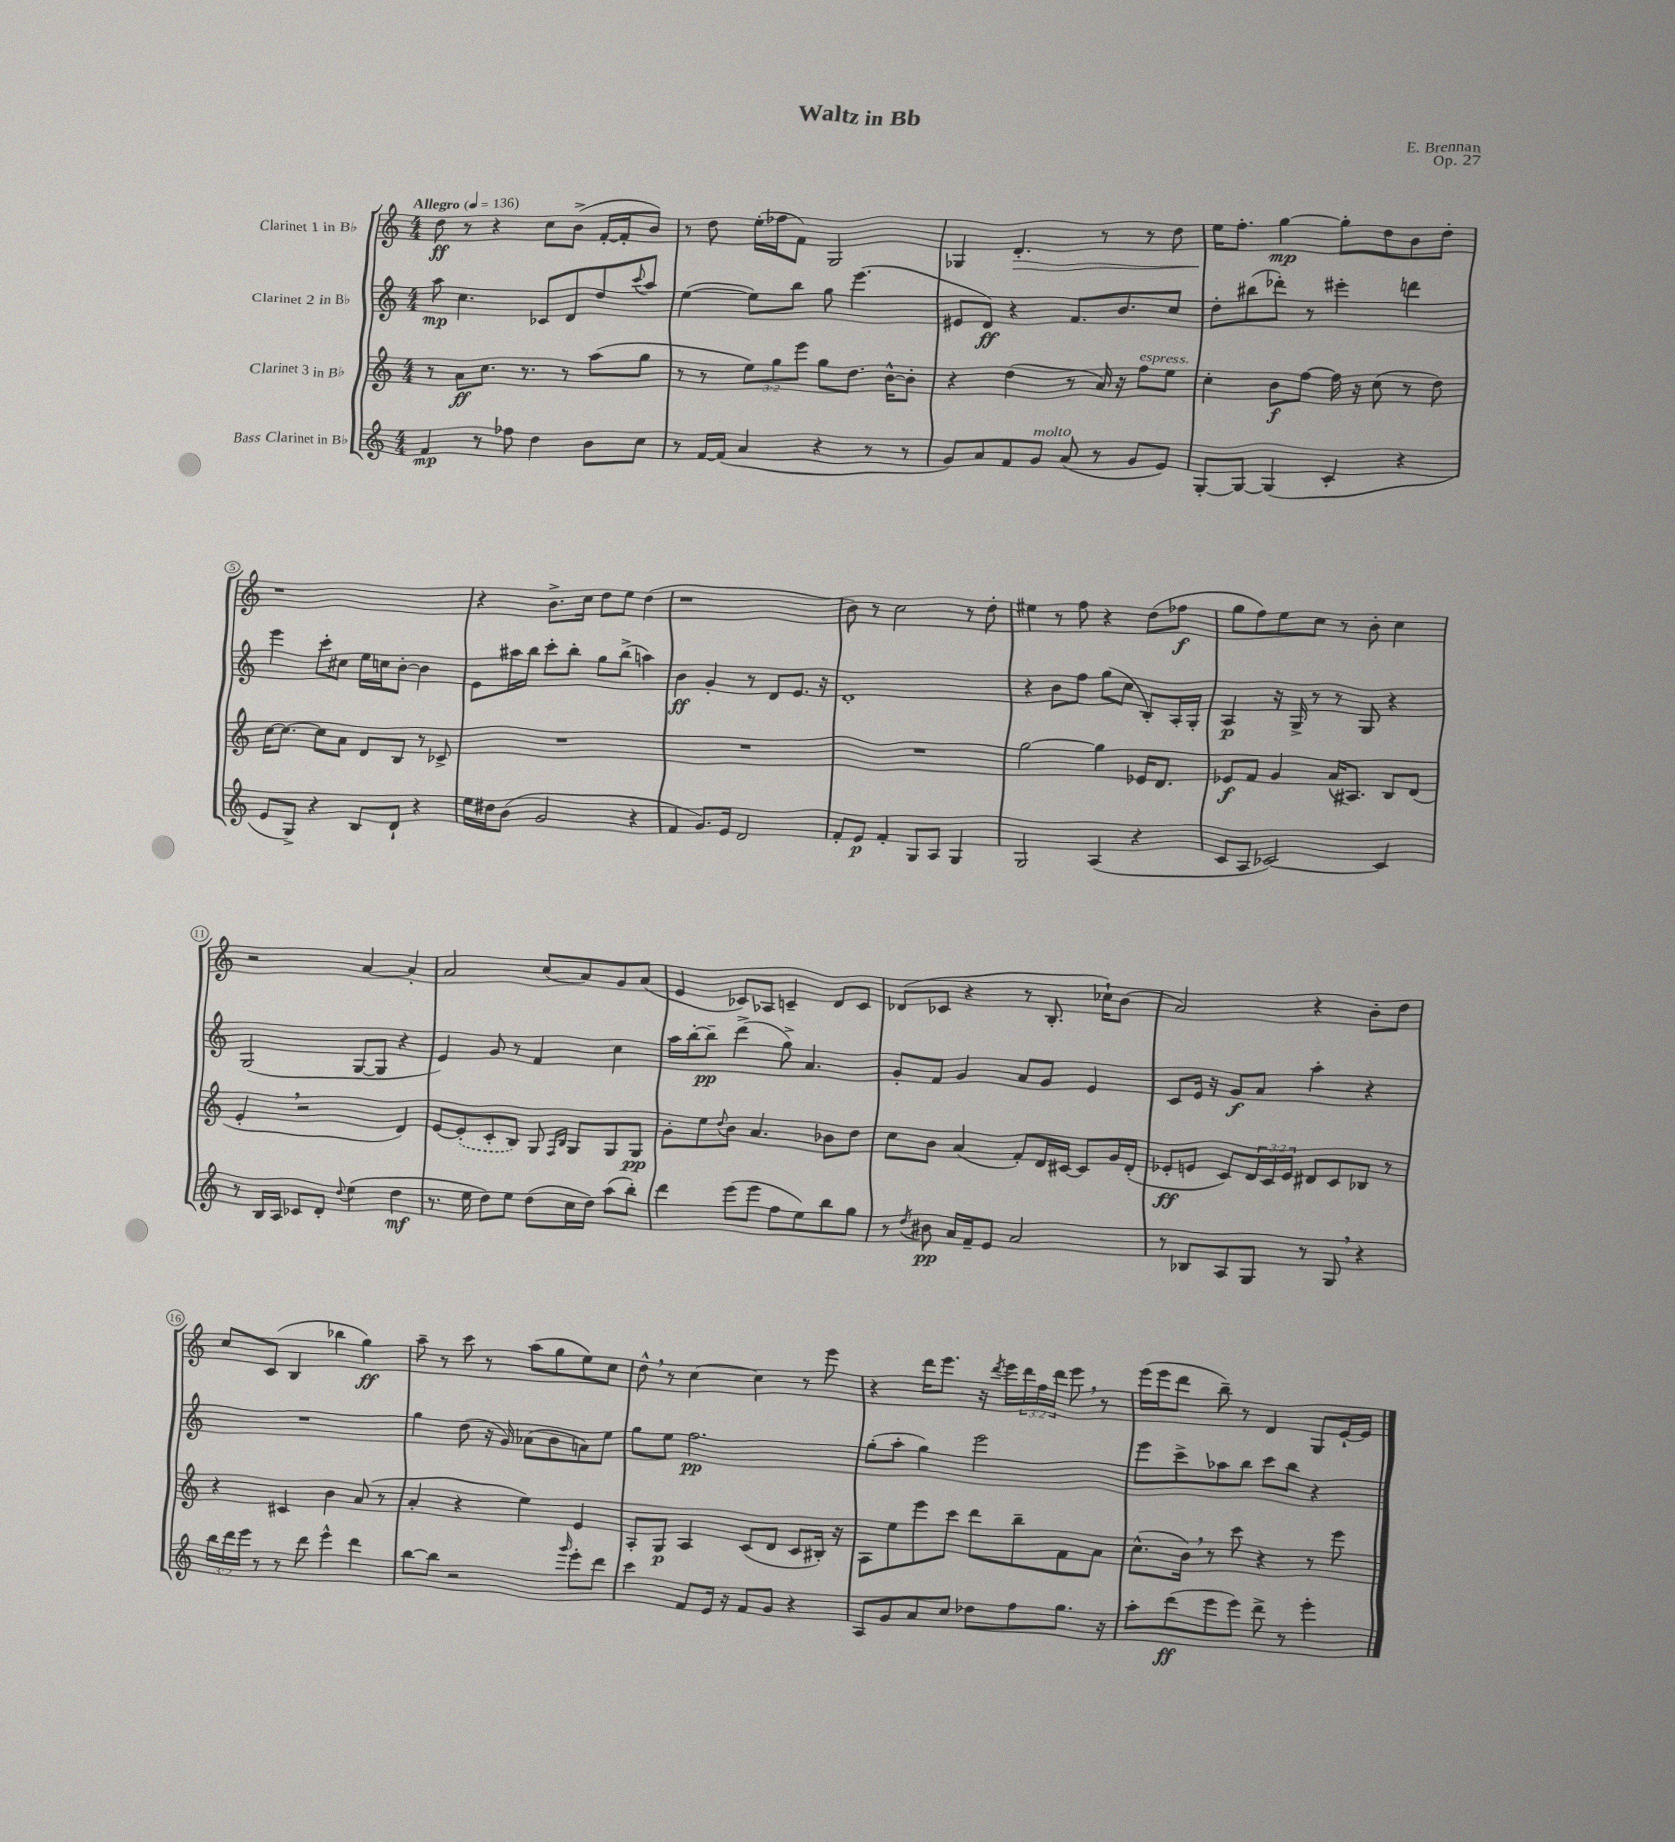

**kern	**dynam	**kern	**dynam	**kern	**dynam	**kern	**dynam
*part4	*part4	*part3	*part3	*part2	*part2	*part1	*part1
*staff4	*staff4	*staff3	*staff3	*staff2	*staff2	*staff1	*staff1
*I"Bass Clarinet in B♭	*	*I"Clarinet 3 in B♭	*	*I"Clarinet 2 in B♭	*	*I"Clarinet 1 in B♭	*
*clefG2	*	*clefG2	*	*clefG2	*	*clefG2	*
*k[]	*	*k[]	*	*k[]	*	*k[]	*
*M4/4	*	*M4/4	*	*M4/4	*	*M4/4	*
*MM136	*	*MM136	*	*MM136	*	*MM136	*
=1	=1	=1	=1	=1	=1	=1	=1
!	!	!	!	!	!	!LO:TX:a:B:t=Allegro	!
4f/	mp	8r	.	8aa\	mp	8dd\	ff
.	.	8a\L	ff	4.cc\	.	8r	.
8r	.	8.cc\J	.	.	.	4r	.
8ff-X\	.	.	.	.	.	.	.
.	.	8.r	.	.	.	.	.
4dd\	.	.	.	8c-X/L	.	8cc\L	.
.	.	8r	.	8d/	.	(8b^\J	.
8b\L	.	(8aa\L	.	8dd/	.	[16f'/LL	.
.	.	.	.	.	.	16f'/J]	.
.	.	.	.	8qqccc/	.	.	.
8cc\J	.	8gg\J	.	8aa/J	.	8b/J)	.
=2	=2	=2	=2	=2	=2	=2	=2
8r	.	8r	.	([4ee\	.	8r	.
[16f/LL	.	8r	.	.	.	8dd\	.
(16f/JJ]	.	.	.	.	.	.	.
4a/	.	12ee\L)	.	8ee\L])	.	(16ee'\LL	.
.	.	.	.	.	.	16ff-X\J	.
.	.	12gg\	.	.	.	.	.
.	.	.	.	8bb\J	.	8f\J)	.
.	.	12eee\J	.	.	.	.	.
4r	.	8gg\L	.	8gg\	.	2G/	.
.	.	8.dd\J	.	(4.eee\	.	.	.
8r	.	.	.	.	.	.	.
.	.	[16b^^\KL	.	.	.	.	.
8r	.	8b'\J]	.	.	.	.	.
=3	=3	=3	=3	=3	=3	=3	=3
8g/L)	.	4r	.	8e#X/L	.	4G-X/	.
8a/	.	.	.	8d/J)	ff	.	.
!	!	!	!	!	!	!	!LO:HP:b
8f/	.	(4dd\	.	4r	.	4.d'/	>
!LO:TX:a:i:t=molto	!	!	!	!	!	!	!
8g/J	.	.	.	.	.	.	.
(8a/	.	8r	.	8.f/L	.	.	.
8r	.	16a/)	.	.	.	8r	.
.	.	16r	.	8.b/	.	.	.
!	!	!LO:TX:a:i:t=espress.	!	!	!	!	!
8g/L	.	8ff\L	.	.	.	8r	.
8e/J)	.	8ee\J	.	8cc/J	.	8dd\	.
=4	=4	=4	=4	=4	=4	=4	=4
[8G'/L	.	4cc'\	.	8dd'\L	.	16ee\KL	.
.	.	.	.	.	.	8.ff'\J	]
8G/J_	.	.	.	(8bb#X\	.	.	.
(4G/]	.	8b\L	f	8ddd-X'\J)	.	[4gg\	mp
.	.	[8ff\J	.	8r	.	.	.
4c'/	.	16ff\]	.	4eee#X'\	.	8gg'\L]	.
.	.	16r	.	.	.	.	.
.	.	(8cc\	.	.	.	8dd\	.
4r	.	8r	.	4dddn\	.	8b\	.
.	.	8dd\)	.	.	.	8dd'\J	.
!!LO:LB:g=z
=5	=5	=5	=5	=5	=5	=5	=5
8e/L	.	[16cc\KL	.	4eee\	.	1r	.
.	.	8.cc\J_	.	.	.	.	.
8G^/J)	.	.	.	.	.	.	.
4r	.	8cc\L]	.	8ccc'\L	.	.	.
.	.	8a\J	.	8cc#X\J	.	.	.
8B/L	.	8d/L	.	16ee\LL	.	.	.
.	.	.	.	16ccn\J	.	.	.
8d`/J	.	8B/J	.	[8b'\J	.	.	.
4r	.	8r	.	4b\]	.	.	.
.	.	8c-X^/	.	.	.	.	.
=6	=6	=6	=6	=6	=6	=6	=6
16ee\LL	.	1r	.	8e\L	.	4r	.
16dd#X\J	.	.	.	.	.	.	.
(8b\J	.	.	.	16aa#X\L	.	.	.
.	.	.	.	16bb\JJ	.	.	.
2g/	.	.	.	8ccc'\L	.	8.b^\L	.
.	.	.	.	8bb'\J	.	.	.
.	.	.	.	.	.	16cc\Jk	.
.	.	.	.	8gg\L	.	8dd\L	.
.	.	.	.	(8bb^\J	.	8ee\J	.
4r	.	.	.	4aan\)	.	(4dd\	.
=7	=7	=7	=7	=7	=7	=7	=7
4f/	.	1r	.	4b\	ff	1r	.
8.g/L)	.	.	.	4g'/	.	.	.
16e/Jk	.	.	.	.	.	.	.
2d/	.	.	.	8r	.	.	.
.	.	.	.	8d/L	.	.	.
.	.	.	.	8.e/J	.	.	.
.	.	.	.	16r	.	.	.
=8	=8	=8	=8	=8	=8	=8	=8
8f'/L	.	1r	.	1d'	.	8b\)	.
8e/J	p	.	.	.	.	8r	.
4f'/	.	.	.	.	.	2cc\	.
8G/L	.	.	.	.	.	.	.
8A/J	.	.	.	.	.	.	.
4G/	.	.	.	.	.	8r	.
.	.	.	.	.	.	8dd'\	.
=9	=9	=9	=9	=9	=9	=9	=9
2G/	.	[2gg\	.	4r	.	4ee#X\	.
.	.	.	.	8b\L	.	8r	.
.	.	.	.	8ff\J	.	8ff\	.
(4A/	.	4gg\]	.	(8gg\L	.	4r	.
.	.	.	.	8cc\J	.	.	.
4r	.	16e-X/KL	.	8B'/L)	.	(8dd\L	.
.	.	8.d/J	.	.	.	.	.
.	.	.	.	16A'/L	.	8ff-X\J	f
.	.	.	.	16G'/JJ	.	.	.
=10	=10	=10	=10	=10	=10	=10	=10
8c/L	.	8e-X/L	f	4A/	p	8gg\L	.
8A/J	.	8f/J	.	.	.	8ff\)	.
[2c-X/)	.	4g/	.	16r	.	8ee\	.
.	.	.	.	16G^/	.	.	.
.	.	.	.	8r	.	8cc\J	.
.	.	(16a/KL	.	8r	.	8r	.
.	.	8.A#X/J)	.	.	.	.	.
.	.	.	.	8G/	.	8b'\	.
4c-/]	.	8B/L	.	4r	.	4cc\	.
.	.	(8d/J	.	.	.	.	.
!!LO:LB:g=z
=11	=11	=11	=11	=11	=11	=11	=11
8r	.	4e',/	.	(2G/	.	2r	.
16B/LL	.	.	.	.	.	.	.
16A/JJ	.	.	.	.	.	.	.
8c-X/L	.	2r	.	.	.	.	.
8d'/J	.	.	.	.	.	.	.
8qqdd/	.	.	.	.	.	.	.
(4ee\	.	.	.	[8G/L	.	[4a/	.
.	.	.	.	8G/J]	.	.	.
4dd\	mf	4d/)	.	4r	.	4a'/]	.
=12	=12	=12	=12	=12	=12	=12	=12
8.r	.	[8e/L	.	4e/)	.	2a/	.
.	.	(8e'/]	.	.	.	.	.
16ee\	.	.	.	.	.	.	.
8dd\L)	.	8c'/	.	8g/	.	.	.
8ee\J	.	8B/J)	.	8r	.	.	.
(8dd\L	.	8G/	.	4f/	.	(8cc/L	.
.	.	16qqF/LL	.	.	.	.	.
.	.	16qqB/JJ	.	.	.	.	.
16cc\L	.	8G/L	.	.	.	8a/)	.
16dd\JJ)	.	.	.	.	.	.	.
(8aa\L	.	8G/	.	4cc\	.	8g/	.
8bb'\J)	.	8G/J	pp	.	.	(8a/J	.
=13	=13	=13	=13	=13	=13	=13	=13
4ddd\	.	8g'\L	.	16aa\LL	.	4e/	.
.	.	.	.	[16bb'\J	.	.	.
.	.	8ee\	.	8bb~\J]	pp	.	.
.	.	8qqdd/	.	.	.	.	.
(8eee\L	.	8b\J	.	(4ddd^\	.	8c-X/L)	.
8eee\J	.	4.a/	.	.	.	8A-X/J	.
8ff\L	.	.	.	8gg^\)	.	4cn~/	.
8ee\)	.	.	.	4.a/	.	.	.
8bb\	.	8b-X\L	.	.	.	8d/L	.
8gg\J	.	8dd\J	.	.	.	8c/J	.
=14	=14	=14	=14	=14	=14	=14	=14
8r	.	8cc\L	.	8g'/L	.	(8d-X/L	.
8qdd/	.	.	.	.	.	.	.
8b#X\	pp	8b\J	.	8f/J	.	8c-X/J	.
16a/LL	.	(4a/	.	4g/	.	4r	.
16f~/J	.	.	.	.	.	.	.
8e/J	.	.	.	.	.	.	.
2a/	.	8f'/L)	.	8a/L	.	8r	.
.	.	16d/L	.	8g/J	.	8.B'/	.
.	.	[16c#X/JJ	.	.	.	.	.
.	.	8c#/L]	.	4e/	.	.	.
.	.	.	.	.	.	16cc-X`\KL)	.
.	.	16g/L	.	.	.	(8b\J	.
.	.	(16d'/JJ	.	.	.	.	.
=15	=15	=15	=15	=15	=15	=15	=15
8r	.	8e-X'/L	ff	8c/L	.	2a/)	.
8B-X/L	.	8en/J	.	16e/Jk	.	.	.
.	.	.	.	16r	.	.	.
8A/	.	8c/L)	.	8g/L	f	.	.
8G/J	.	24d/L	.	8a/J	.	.	.
.	.	24c/	.	.	.	.	.
.	.	24e/JJ	.	.	.	.	.
8r	.	8d#X/L	.	4aa'\	.	4r	.
8G,/	.	8c/	.	.	.	.	.
4r	.	8B-X/J	.	4r	.	8b'\L	.
.	.	8r	.	.	.	8dd\J	.
!!LO:LB:g=z
=16	=16	=16	=16	=16	=16	=16	=16
24bb\LL	.	4r	.	1r	.	8cc/L	.
24ddd\	.	.	.	.	.	.	.
24eee\JJ	.	.	.	.	.	.	.
8r	.	.	.	.	.	(8c/J	.
8r	.	4c#X/	.	.	.	4B/	.
8ddd\	.	.	.	.	.	.	.
4eee^^\	.	4b\	.	.	.	4bb-X\	.
4ddd\	.	(8a/	.	.	.	4gg\)	ff
.	.	8r	.	.	.	.	.
=17	=17	=17	=17	=17	=17	=17	=17
[8bb\L	.	4a'/	.	4gg\	.	8aa~\	.
8bb\J]	.	.	.	.	.	8r	.
2r	.	4r	.	(8dd\	.	8ccc\	.
.	.	.	.	16r	.	8r	.
.	.	.	.	16g/)	.	.	.
.	.	4ee\)	.	(8a-X\L	.	(8aa\L	.
.	.	.	.	8b\	.	8gg\	.
16qqggg/	.	.	.	.	.	.	.
8eee'\L	.	4e/	.	8an\)	.	8ee\)	.
8ddd\J	.	.	.	8ee\J	.	8cc\J	.
=18	=18	=18	=18	=18	=18	=18	=18
4ccc\	.	8A'/L	.	8gg\L	.	8dd^^,\	.
.	.	8G/J	p	8ee\J	.	8r	.
8f/L	.	4A/	.	2.ff\	pp	[4cc\	.
16e/Jk	.	.	.	.	.	.	.
16r	.	.	.	.	.	.	.
8f/L	.	(8c/L	.	.	.	4cc\]	.
8g/J	.	8d/J	.	.	.	.	.
4r	.	8c/L	.	.	.	8r	.
.	.	16B#X'/Jk)	.	.	.	8eee\	.
.	.	16r	.	.	.	.	.
=19	=19	=19	=19	=19	=19	=19	=19
8A/L	.	8A\L	.	(8gg'\L	.	4r	.
8g/	.	8ee\	.	8aa'\J	.	.	.
8a/	.	8eee\	.	4gg\)	.	16ddd\KL	.
.	.	.	.	.	.	8.eee\J	.
8cc/J	.	8ccc\J	.	.	.	.	.
8dd-X\L	.	8ddd\L	.	2eee\	.	16r	.
.	.	.	.	.	.	8qddd/	.
.	.	.	.	.	.	16eee\LL	.
8ff\	.	8bb~\	.	.	.	24ddd\	.
.	.	.	.	.	.	24ff\	.
.	.	.	.	.	.	24ddd\JJ	.
8.gg\J	.	8f\	.	.	.	8eee,\	.
.	.	8a\J	.	.	.	8r	.
16r	.	.	.	.	.	.	.
=20	=20	=20	=20	=20	=20	=20	=20
8aa'\L	.	(8.cc^^\L	.	8eee\L	.	(16eee\LL	.
.	.	.	.	.	.	16eee\J	.
(8ddd\	ff	.	.	8ccc^\	.	8ddd\J	.
.	.	16b,\Jk)	.	.	.	.	.
8eee\	.	8r	.	8aa-X\	.	8bb~\)	.
8eee\J)	.	8ccc\	.	8bb\J	.	8r	.
8ddd^\	.	4r	.	8ccc\L	.	4d/	.
8r	.	.	.	8bb\J	.	.	.
4eee'\	.	8r	.	4r	.	8G/L	.
.	.	8eee\	.	.	.	[16e`/L	.
.	.	.	.	.	.	16e/JJ]	.
==	==	==	==	==	==	==	==
*-	*-	*-	*-	*-	*-	*-	*-
